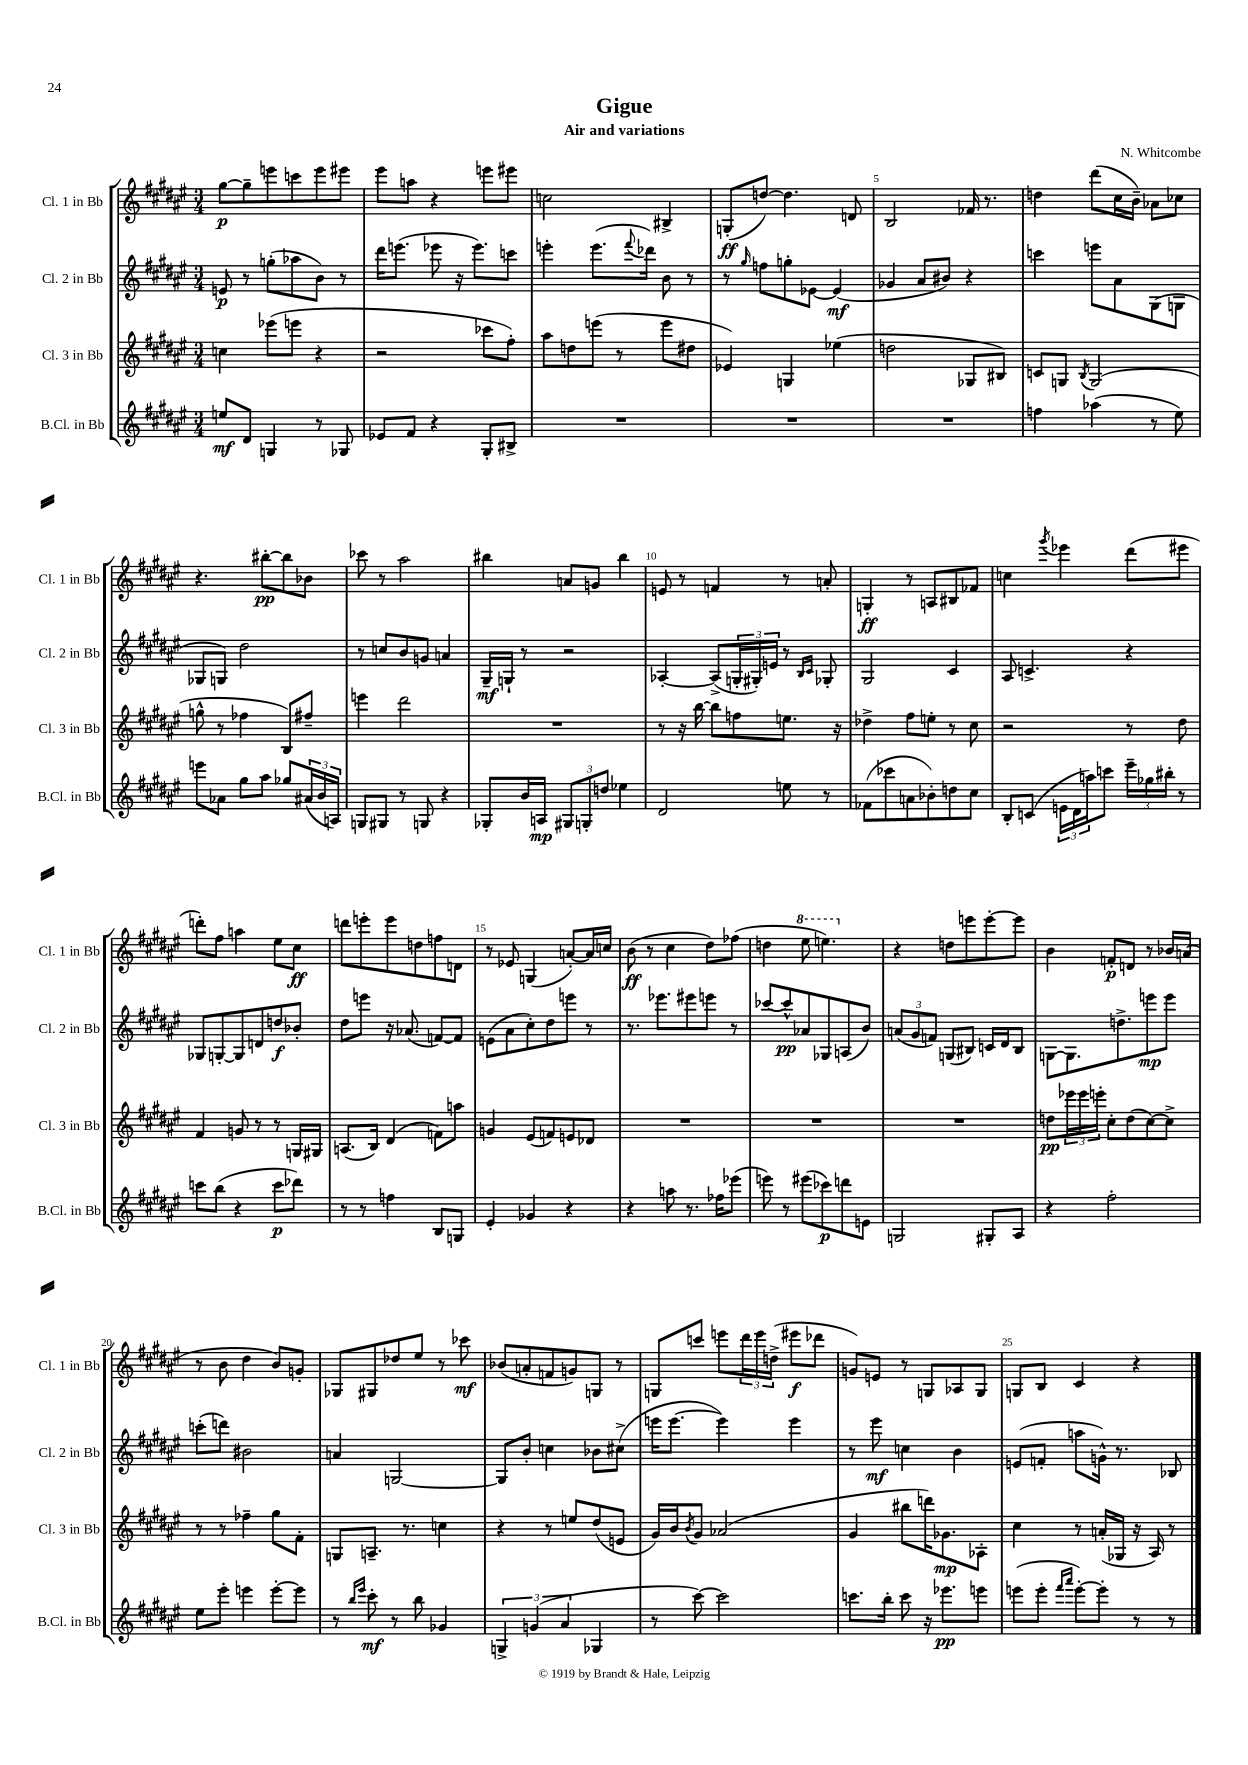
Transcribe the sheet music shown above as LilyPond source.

\header { title = "Gigue" composer = "N. Whitcombe" subtitle = "Air and variations" }
<<
\new StaffGroup <<
\new Staff = "s0" \with { instrumentName = "Cl. 1 in Bb" shortInstrumentName = "Cl. 1 in Bb" } {
    \clef treble \key fis \major \numericTimeSignature \time 3/4
    gis''8~\p gis''8-- e'''8 c'''8 e'''8 eis'''8 |
    eis'''8 a''8 r4 e'''8 eis'''8 |
    c''2 bis4-> |
    g8-.\ff( d''8~) d''4. d'8 |
    b2 fes'16 r8. |
    d''4 dis'''8( cis''16 b'16--) aes'8 ces''8 |
    r4. bis''8~-.\pp bis''8 bes'8 |
    ces'''8 r8 ais''2 |
    bis''4 a'8 g'8 bis''4 |
    e'8 r8 f'4 r8 a'8-. |
    g4-.\ff r8 a8 bis8 fes'8 |
    c''4 \acciaccatura { gis'''8 } ees'''4 dis'''8( eis'''8 |
    d'''8-.) fis''8 a''4 eis''8 cis''8\ff |
    d'''8 e'''8-. e'''8 d''8 f''8 d'8 |
    r8 ees'8 g4( a'8~-.) a'16 c''16 |
    b'8\ff( r8 cis''4 dis''8) fes''8( |
    d''4 \ottava #1 eis'''8 e'''4.) \ottava #0 |
    r4 d''8 e'''8 e'''8~-. e'''8 |
    b'4 f'8-.\p d'8 r8 bes'16 a'16( |
    r8 b'8 dis''4 b'8) g'8-. |
    ges8 gis8 des''8 eis''8 r8 ces'''8\mf |
    bes'8( a'8-. f'8 g'8) g8 r8 |
    g8 c'''8 e'''8 \tuplet 3/2 { dis'''16 e'''16 d''16->( } eis'''8\f des'''8 |
    g'8) e'8 r8 g8 aes8 g8 |
    g8 b8 cis'4 r4 \bar "|." |
}
\new Staff = "s1" \with { instrumentName = "Cl. 2 in Bb" shortInstrumentName = "Cl. 2 in Bb" } {
    \clef treble \key fis \major \numericTimeSignature \time 3/4
    e'8\p r8 g''8-.( aes''8 b'8) r8 |
    dis'''16 e'''8.( ees'''8 r16 ees'''8.) c'''8 |
    e'''4-. e'''8.( \appoggiatura { fis'''8 } des'''16) b'8 r8 |
    r8 \grace { gis''16 } f''8 g''8-. ees'8~ ees'4\mf( |
    ges'4 ais'8 bis'8) r4 |
    c'''4 e'''8 ais'8 gis8( g8 |
    ges8 g8) dis''2 |
    r8 c''8 b'8 g'8 a'4 |
    gis16--\mf g16-! r8 r2 |
    aes4~-. aes8->( \tuplet 3/2 { g16-. gis16-.) e'16 } r8 \grace { b16 cis'16 } ges8-. |
    gis2 cis'4 |
    ais8 c'4.-> r4 |
    ges8 g8~-. g8 d'8 d''8\f bes'8-. |
    dis''8 e'''8 r16 aes'8.( f'8~) f'8 |
    e'8( ais'8 cis''8-.) dis''8 e'''8 r8 |
    r8. ees'''8. eis'''8 e'''8 r8 |
    ces'''8~ ces'''8-^\pp aes'8 ges8 a8( b'8) |
    \tuplet 3/2 { a'8( gis'8 f'8) } g8( bis8) c'16 dis'16 bis8 |
    g8~ g8. d''8.-> e'''8\mp e'''8 |
    c'''8-.( d'''8) bis'2 |
    a'4 g2~ |
    g8 b'8-. c''4 bes'8 cis''8->( |
    e'''16 e'''8.~ e'''4) e'''4 |
    r8 eis'''8\mf c''4 b'4 |
    e'8( f'8-. a''8 g'16-^) r8. bes8 \bar "|." |
}
\new Staff = "s2" \with { instrumentName = "Cl. 3 in Bb" shortInstrumentName = "Cl. 3 in Bb" } {
    \clef treble \key fis \major \numericTimeSignature \time 3/4
    c''4 ees'''8( e'''8 r4 |
    r2 ces'''8 fis''8-.) |
    ais''8 d''8 e'''8( r8 e'''8 dis''8 |
    ees'4) g4 ees''4( |
    d''2 ges8 bis8) |
    c'8 g8 \acciaccatura { b8 } g2( |
    g''8-^ r8 fes''4 b8) fis''8-- |
    e'''4 dis'''2 |
    R2. |
    r8 r16 b''16~ b''8 f''8 e''8. r16 |
    des''4-> fis''8 e''8-. r8 cis''8 |
    r2 r8 dis''8 |
    fis'4 g'8 r8 r8 g16 gis16 |
    a8.( b16) dis'4( f'8) a''8 |
    g'4 eis'8( f'8) e'8 des'8 |
    R2. |
    R2. |
    R2. |
    d''8\pp \tuplet 3/2 { ees'''16 ees'''16 e'''16-. } cis''8-. d''8( cis''8~) cis''8-> |
    r8 r8 fes''4-- gis''8 fis'8-. |
    g8 a8.-- r8. c''4 |
    r4 r8 e''8 dis''8( e'8 |
    gis'16) b'16 \acciaccatura { b'8 } gis'8 aes'2( |
    gis'4 bis''8 d'''16) ges'8.\mp aes8-. |
    cis''4 r8 a'16-.( ges16 r16 ais16) r8 \bar "|." |
}
\new Staff = "s3" \with { instrumentName = "B.Cl. in Bb" shortInstrumentName = "B.Cl. in Bb" } {
    \clef treble \key fis \major \numericTimeSignature \time 3/4
    e''8\mf dis'8 g4 r8 ges8 |
    ees'8 fis'8 r4 gis8-. bis8-> |
    R2. |
    R2. |
    R2. |
    f''4 aes''4( r8 eis''8) |
    e'''8 aes'8 gis''8 ais''8 ges''8 \tuplet 3/2 { ais'16( b'16 a16) } |
    g8 gis8 r8 g8 r4 |
    ges8-. b'16 a16\mp \tuplet 3/2 { gis8 g8-. d''8 } ees''4 |
    dis'2 e''8 r8 |
    fes'8( ces'''8 a'8 bes'8-.) d''8 cis''8 |
    b8-. c'8( \tuplet 3/2 { e'16 dis'16 a''16) } c'''8 \tuplet 3/2 { eis'''16-- ges''16 bis''16-. } r8 |
    c'''8 b''8( r4 c'''8\p des'''8) |
    r8 r8 f''4 b8 g8 |
    eis'4-. ges'4 r4 |
    r4 a''8 r8. fes''16 ees'''8( |
    e'''8) r8 eis'''8( ces'''8\p) d'''8 e'8 |
    g2 gis8-. ais8 |
    r4 fis''2-. |
    eis''8 eis'''8-. e'''4 e'''8~-. e'''8 |
    r8 \grace { b''16 eis'''16 } cis'''8-.\mf r8 b''8 ges'4 |
    \tuplet 3/2 { g4-> g'4( ais'4 } ges4 |
    r8 cis'''8~) cis'''2 |
    c'''8. b''16-. c'''8 r16 ees'''8.\pp e'''8 |
    e'''8( e'''8-. \grace { fis'''16 ais'''16 } e'''8~-.) e'''8-. r8 r8 \bar "|." |
}
>>
>>
\layout { \context { \Score \override BarNumber.break-visibility = ##(#f #t #t) barNumberVisibility = #(every-nth-bar-number-visible 5) } }
